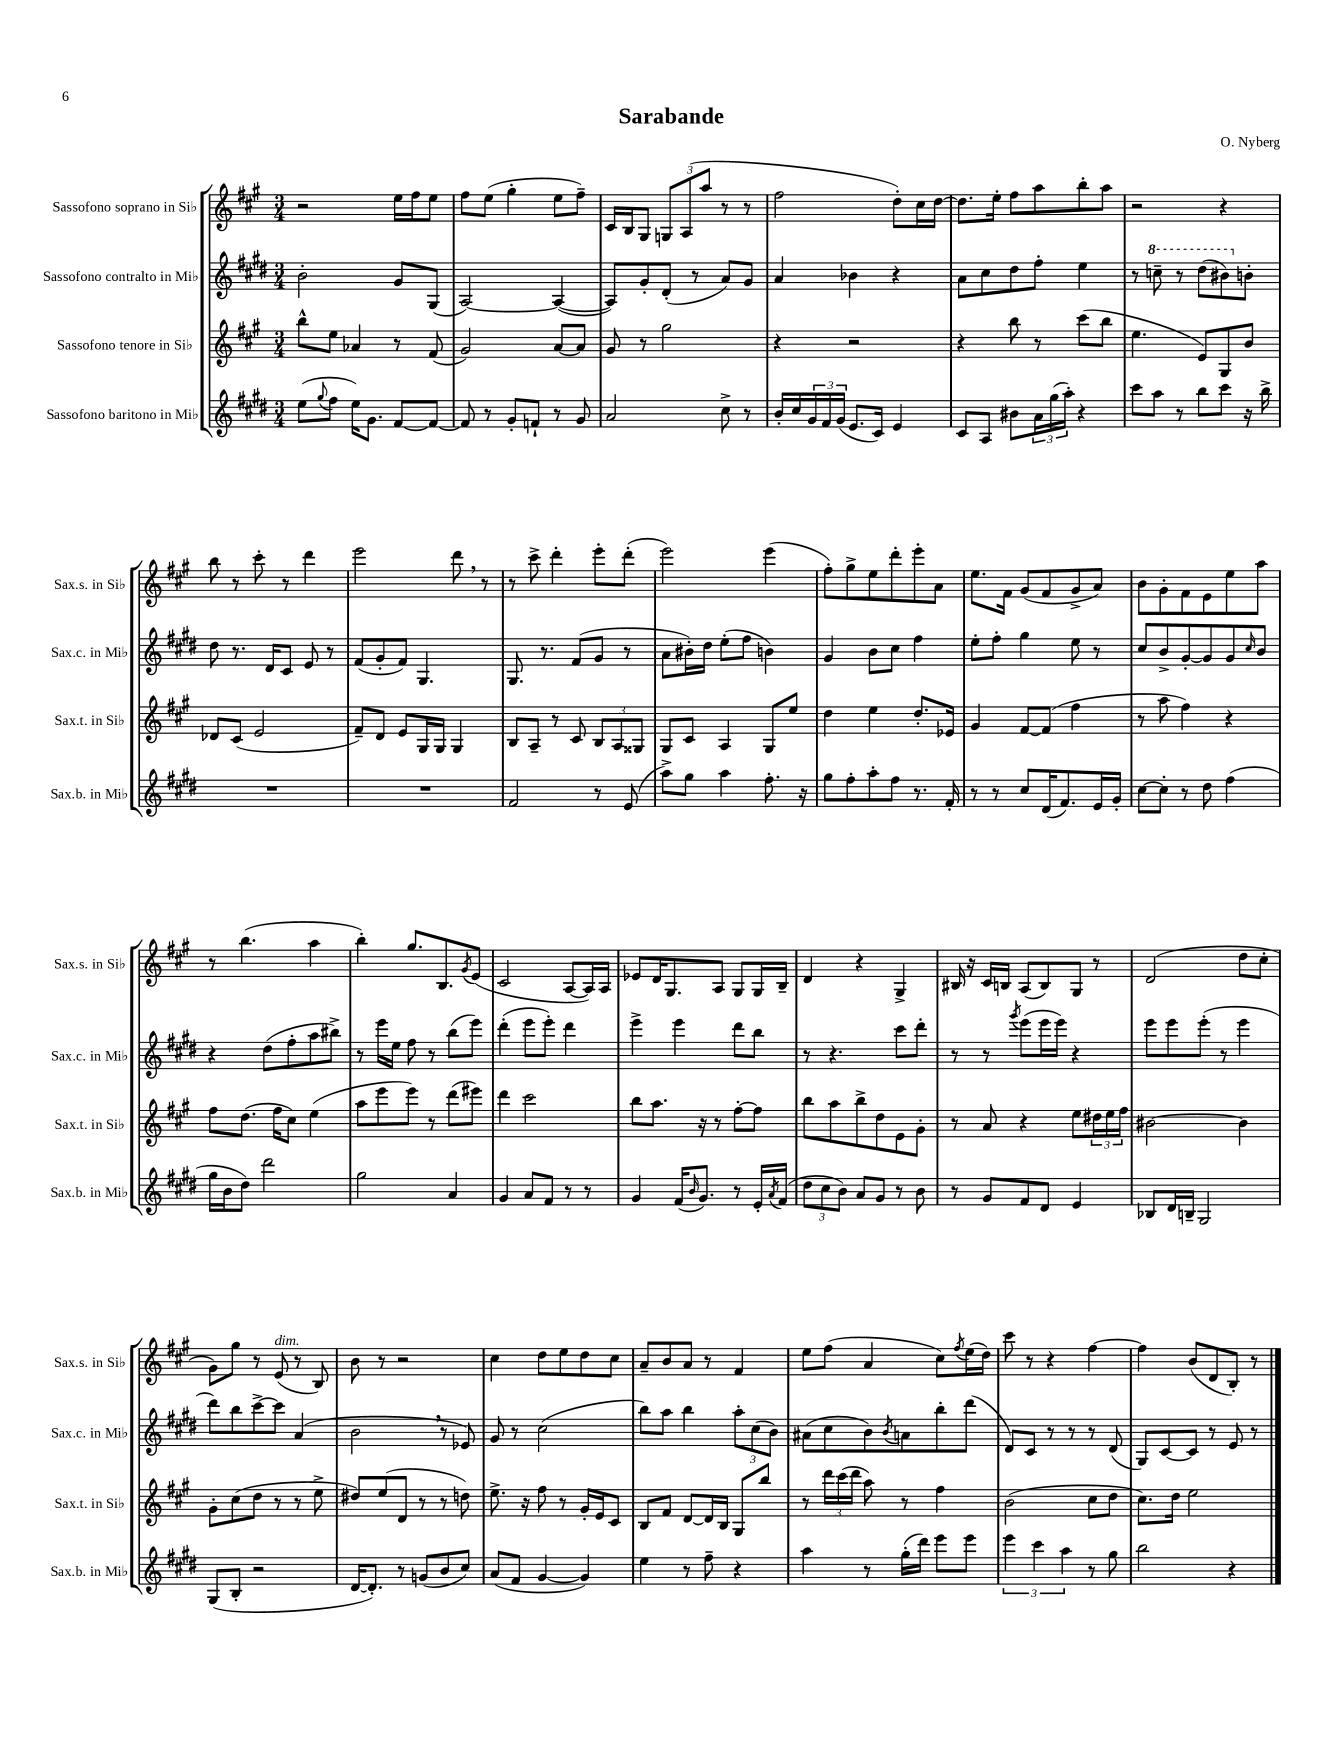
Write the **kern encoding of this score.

**kern	**kern	**kern	**kern
*staff4	*staff3	*staff2	*staff1
*clefG2	*clefG2	*clefG2	*clefG2
*k[f#c#g#d#]	*k[f#c#g#]	*k[f#c#g#d#]	*k[f#c#g#]
*M3/4	*M3/4	*M3/4	*M3/4
(8ee	8bb^^	2b'	2r
8qqgg#	.	.	.
8ff#	8ee	.	.
16ee)	4a-	.	.
8.g#	.	.	.
[8f#	8r	8g#	16ee
.	.	.	16ff#
8f#_	(8f#	(8G#	8ee
=	=	=	=
8f#]	2g#)	[2A)	8ff#
8r	.	.	(8ee
8g#'	.	.	4gg#'
8f`	.	.	.
8r	[8a	(4A_	8ee
8g#	8a]	.	8ff#~)
=	=	=	=
2a	8g#	8A])	16c#
.	.	.	16B
.	8r	8g#'	8G#
.	2gg#	(8d#'	12G
.	.	.	(12A
.	.	8r	.
.	.	.	12aa
8cc#^	.	8a)	8r
8r	.	8g#	8r
=	=	=	=
16b'	4r	4a	2ff#
16cc#	.	.	.
24g#	.	.	.
24f#	.	.	.
(24g#	.	.	.
8.e	2r	4b-	.
16c#)	.	.	.
4e	.	4r	8dd')
.	.	.	16cc#
.	.	.	[16dd
=	=	=	=
8c#	4r	8a	8.dd]
8A	.	8cc#	.
.	.	.	16ee'
8b#	8bb	8dd#	8ff#
24a	8r	8ff#'	8aa
(24gg#	.	.	.
24aa')	.	.	.
4r	(8ccc#	4ee	8bb'
.	8bb	.	8aa
=	=	=	=
8ccc#	4.ee	8r	2r
8aa	.	8ccc~	.
8r	.	8r	.
8bb	8e)	(8ddd#	.
8ccc#	8G#	8bb#)	4r
16r	8b	8b'	.
16bb^	.	.	.
=	=	=	=
2.r	8d-	8dd#	8bb
.	(8c#	8.r	8r
.	2e	.	8ccc#'
.	.	16d#	.
.	.	8c#	8r
.	.	8e	4ddd
.	.	8r	.
=	=	=	=
2.r	8f#~)	(8f#	2eee
.	8d	8g#'	.
.	8e	8f#)	.
.	16G#	4.G#	.
.	16G#	.	.
.	4G#	.	8ddd
.	.	.	8r
=	=	=	=
2f#	8B	8.G#	8r
.	8A~	.	8ccc#^
.	.	8.r	.
.	8r	.	4ddd'
.	8c#	(8f#	.
8r	12B	8g#	8eee'
.	12A	.	.
(8e	.	8r	(8ddd'
.	12G##	.	.
=	=	=	=
8aa^)	8G#	8a	2eee)
8gg#	8c#	16b#')	.
.	.	16dd#	.
4aa	4A	(8ee'	.
.	.	8ff#	.
8.ff#'	8G#	4b)	(4eee
.	8ee	.	.
16r	.	.	.
=	=	=	=
8gg#	4dd	4g#	8ff#')
8ff#'	.	.	8gg#^
8aa'	4ee	8b	8ee
8ff#	.	8cc#	8ddd'
8.r	8.dd'	4ff#	8eee'
.	.	.	8a
16f#'	16e-	.	.
=	=	=	=
8r	4g#	8ee'	8.ee
8r	.	8ff#'	.
.	.	.	16f#
8cc#	[8f#	4gg#	(8g#
(16d#	(8f#]	.	8f#
8.f#)	.	.	.
.	4ff#	8ee	8g#^
16e	.	8r	8a)
16g#'	.	.	.
=	=	=	=
[8cc#	8r	8cc#	8b
8cc#']	8aa	8b^	8g#'
8r	4ff#)	[8g#'	8f#
8dd#	.	8g#]	8e
(4ff#	4r	8g#	8ee
.	.	16qqcc#	.
.	.	8b	8aa
=	=	=	=
16gg#	8ff#	4r	8r
16b	.	.	.
8dd#)	(8.dd	.	(4.bb
2ddd#	.	(8dd#	.
.	16ff#	.	.
.	8cc#)	8ff#'	.
.	(4ee	8aa	4aa
.	.	8bb#^)	.
=	=	=	=
2gg#	8aa	8r	4bb')
.	8eee	16eee	.
.	.	16ee	.
.	8eee)	8ff#	8.gg#
.	8r	8r	.
.	.	.	8.B
4a	(8ddd	(8bb	.
.	.	.	8qg#
.	8eee#)	8eee)	(8e
=	=	=	=
4g#	4ddd	(4ddd#'	2c#
8a	2ccc#	8eee	.
8f#	.	8eee')	.
8r	.	4ddd#	[8A
8r	.	.	16A])
.	.	.	16A
=	=	=	=
4g#	8bb	4eee^	8e-
.	8.aa	.	16d
.	.	.	8.G#
(16f#	.	4eee	.
16qqb	.	.	.
8.g#)	16r	.	.
.	8r	.	8A
8r	[8ff#'	8ddd#	8G#
16e'	8ff#]	8bb	16G#
8qa	.	.	.
(16f#	.	.	16B~
=	=	=	=
12dd#	8bb	8r	4d
12cc#	.	.	.
.	8aa	4.r	.
12b)	.	.	.
8a	8bb^	.	4r
8g#	8dd	.	.
8r	8e	8ccc#	4G#^
8b	8g#'	8ddd#'	.
=	=	=	=
8r	8r	8r	16B#
.	.	.	16r
8g#	8a	8r	16c#
.	.	.	16B
.	.	8qggg#	.
8f#	4r	(8eee	(8A
8d#	.	16eee	8B)
.	.	16eee)	.
4e	8ee	4r	8G#
.	24dd#	.	8r
.	24ee	.	.
.	24ff#	.	.
=	=	=	=
8B-	[2b#	8eee	(2d
16d#	.	8eee	.
16B~	.	.	.
2G#	.	(8eee'	.
.	.	8r	.
.	4b#]	4eee	8dd
.	.	.	8cc#'
=	=	=	=
(8G#	8g#'	8ddd#)	8g#)
8B'	(8cc#	8bb	8gg#
2r	8dd	[8ccc#^	8r
.	8r	8ccc#]	(8e
.	8r	(4a	8r
.	8ee^	.	8B)
=	=	=	=
[16d#	8dd#)	2b	8b
8.d#'])	.	.	.
.	(8ee	.	8r
8r	8d	.	2r
(8g	8r	.	.
8b	8r	8r	.
8cc#)	8dd)	8e-)	.
=	=	=	=
(8a	8.ee^	8g#	4cc#
8f#	.	8r	.
.	16r	.	.
[4g#	8ff#	(2cc#	8dd
.	8r	.	8ee
4g#])	16g#'	.	8dd
.	16e	.	.
.	8c#	.	8cc#
=	=	=	=
4ee	8B	8bb)	8a~
.	8f#	8aa	8b
8r	[8d	4bb	8a
8ff#~	16d]	.	8r
.	16B	.	.
4r	8G#	12aa'	4f#
.	.	(12cc#	.
.	8bb	.	.
.	.	12b)	.
=	=	=	=
4aa	8r	(8a#	8ee
.	24ddd	8cc#	(8ff#
.	(24ccc#	.	.
.	24ddd	.	.
8r	8aa)	8b)	4a
.	.	8qb	.
(16gg#'	8r	8a	.
16ddd#)	.	.	.
8eee	4ff#	8bb'	8cc#)
.	.	.	8qff#
8eee	.	(8ddd#	(16ee
.	.	.	16dd)
=	=	=	=
6eee	(2b	8d#)	8ccc#
.	.	8c#	8r
6ccc#	.	.	.
.	.	8r	4r
6aa	.	.	.
.	.	8r	.
8r	8cc#	8r	[4ff#
8gg#	8dd	(8d#	.
=	=	=	=
2bb	8.cc#)	8G#)	4ff#]
.	.	[8c#	.
.	16dd	.	.
.	2ee	8c#]	(8b
.	.	8r	8d
4r	.	8e	8B')
.	.	8r	8r
==	==	==	==
*-	*-	*-	*-
